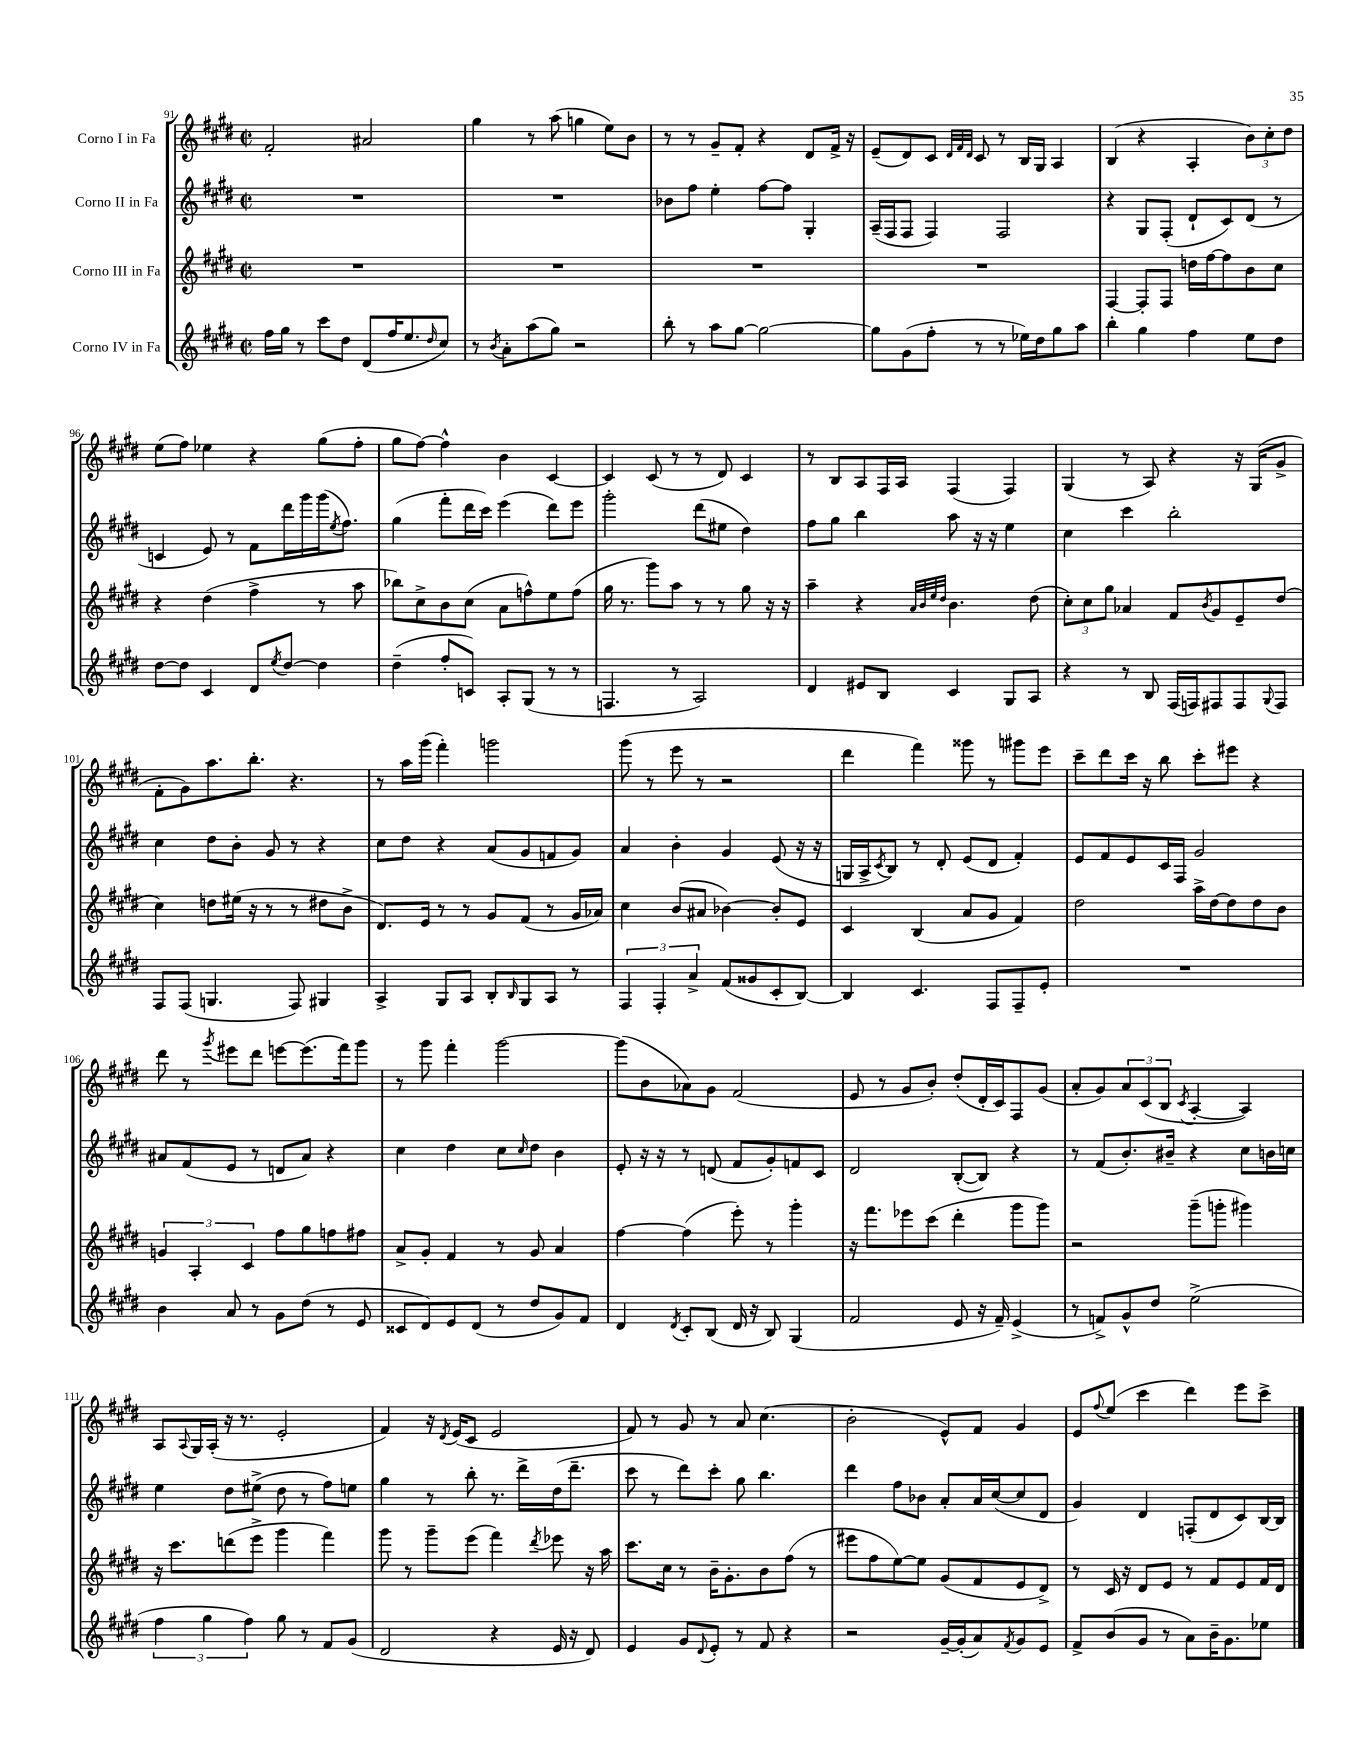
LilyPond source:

<<
\new StaffGroup <<
\new Staff = "s0" \with { instrumentName = "Corno I in Fa" } {
    \clef treble \key e \major \defaultTimeSignature \time 2/2
    fis'2-. ais'2 |
    gis''4 r8 a''8( g''4 e''8) b'8 |
    r8 r8 gis'8-- fis'8-. r4 dis'8 fis'16-> r16 |
    e'8--( dis'8) cis'8 \grace { dis'32 fis'32 dis'32 } cis'8 r8 b16 gis16 a4 |
    b4( r4 a4-. \tuplet 3/2 { b'8) cis''8-. dis''8 } |
    e''8( fis''8) ees''4 r4 gis''8( fis''8-. |
    gis''8 fis''8~) fis''4-^ b'4 cis'4~ |
    cis'4 cis'8( r8 r8 dis'8) cis'4 |
    r8 b8 a8 fis16 a16 fis4( fis4) |
    gis4( r8 a8) r4 r16 gis16( gis'8-> |
    fis'8-. gis'8) a''8. b''8.-. r4. |
    r8 a''16 gis'''16( fis'''4-.) g'''2 |
    gis'''8( r8 e'''8 r8 r2 |
    dis'''4 fis'''4) gisis'''8 r8 gis'''8 e'''8 |
    cis'''8-- dis'''8 cis'''16 r16 b''8 cis'''8-. eis'''8 r4 |
    dis'''8 r8 \acciaccatura { gis'''8 } eis'''8 dis'''8 e'''8~ e'''8.( fis'''16) gis'''8 |
    r8 gis'''8 fis'''4-. gis'''2~ |
    gis'''8( b'8 aes'8) gis'8 fis'2( |
    e'8 r8 gis'8 b'8-.) dis''8-.( dis'16-. cis'16) fis8 gis'8( |
    a'8-. gis'8) \tuplet 3/2 { a'8 cis'8( b8 } \acciaccatura { cis'8 } a4~-. a4) |
    a8 \appoggiatura { a8 } gis16 a16-.( r16 r8. e'2-. |
    fis'4) r16 \acciaccatura { dis'8 } e'16( cis'8 e'2 |
    fis'8) r8 gis'8 r8 a'8 cis''4.( |
    b'2-. e'8-^) fis'8 gis'4 |
    e'8 \appoggiatura { fis''8 } e''8( cis'''4 dis'''4) e'''8 cis'''8-> \bar "|." |
}
\new Staff = "s1" \with { instrumentName = "Corno II in Fa" } {
    \clef treble \key e \major \defaultTimeSignature \time 2/2
    R1 |
    R1 |
    bes'8 fis''8 e''4-. fis''8~ fis''8 gis4-. |
    a16--( fis16 fis8 fis4) fis2 |
    r4 gis8 fis8-.( dis'8-! cis'8) dis'8( r8 |
    c'4 e'8) r8 fis'8 dis'''16 gis'''16 gis'''16( \acciaccatura { e''8 } fis''8.) |
    gis''4( fis'''8-. dis'''16 cis'''16) e'''4( dis'''8) e'''8 |
    gis'''2-. dis'''8( eis''8 dis''4) |
    fis''8 gis''8 b''4 a''8 r16 r16 e''4 |
    cis''4 cis'''4 b''2-. |
    cis''4 dis''8 b'8-. gis'8 r8 r4 |
    cis''8 dis''8 r4 a'8( gis'8 f'8 gis'8) |
    a'4 b'4-. gis'4 e'8( r16 r16 |
    g16 a16-> \acciaccatura { cis'8 } b8) r8 dis'8-. e'8( dis'8 fis'4-.) |
    e'8 fis'8 e'8 cis'16 fis16 gis'2 |
    ais'8 fis'8( e'8 r8 d'8 ais'8) r4 |
    cis''4 dis''4 cis''8 \grace { cis''16 } dis''8 b'4 |
    e'8-. r16 r16 r8 d'8( fis'8 gis'8-.) f'8 cis'8 |
    dis'2 b8~-.( b8) r4 |
    r8 fis'8( b'8.-.) bis'16-- r4 cis''8 b'16 c''16 |
    e''4 dis''8 eis''8->( dis''8 r8 fis''8) e''8 |
    gis''4 r8 b''8-. r8. dis'''16-> dis''16( dis'''8.-- |
    cis'''8 r8 dis'''8) cis'''8-. gis''8 b''4. |
    dis'''4 fis''8 bes'8 a'8-. a'16 cis''16~( cis''8 dis'8 |
    gis'4) dis'4 f8-.( dis'8 cis'8) b16~ b16 \bar "|." |
}
\new Staff = "s2" \with { instrumentName = "Corno III in Fa" } {
    \clef treble \key e \major \defaultTimeSignature \time 2/2
    R1 |
    R1 |
    R1 |
    R1 |
    fis4~ fis8-. fis8 d''16 fis''16~ fis''8 b'8 cis''8 |
    r4 dis''4( fis''4-> r8 a''8 |
    bes''8) cis''8-> b'8 cis''8( a'8 f''8-^) e''8 f''8( |
    gis''16 r8. gis'''8) a''8 r8 r8 gis''8 r16 r16 |
    a''4-- r4 \grace { a'32 b'32 e''32 dis''32 } b'4. dis''8( |
    \tuplet 3/2 { cis''8-.) cis''8 gis''8 } aes'4 fis'8 \acciaccatura { b'8 } gis'8 e'8-- dis''8( |
    cis''4) d''8 eis''16( r16 r8 r8 dis''8 b'8-> |
    dis'8.) e'16 r8 r8 gis'8 fis'8( r8 gis'16 aes'16) |
    cis''4 b'8( ais'8 bes'4~) bes'8-. e'8 |
    cis'4 b4( a'8 gis'8 fis'4) |
    dis''2 a''16-> dis''16~ dis''8 dis''8 b'8 |
    \tuplet 3/2 { g'4 a4-. cis'4 } fis''8 gis''8 f''8 fis''8 |
    a'8-> gis'8-. fis'4 r8 gis'8 a'4 |
    fis''4~ fis''4( e'''8-.) r8 gis'''4-. |
    r16 fis'''8. ees'''8 cis'''8( dis'''4-. gis'''8 gis'''8) |
    r2 gis'''8--( g'''8-. gis'''4) |
    r16 cis'''8. d'''8( e'''8-> gis'''4 fis'''4) |
    gis'''8 r8 gis'''8-- e'''8( fis'''4) \acciaccatura { dis'''8 } ees'''8 r16 a''16 |
    cis'''8. cis''16 r8 b'16-- gis'8.-. b'8 fis''8( r8 |
    eis'''8 fis''8 e''8~) e''8 gis'8( fis'8 e'8 dis'8->) |
    r8 cis'16 r16 dis'8 e'8 r8 fis'8 e'8 fis'16 dis'16 \bar "|." |
}
\new Staff = "s3" \with { instrumentName = "Corno IV in Fa" } {
    \clef treble \key e \major \defaultTimeSignature \time 2/2
    fis''16 gis''16 r8 cis'''8 dis''8 dis'8( fis''16 e''8. \grace { dis''16 } cis''8) |
    r8 \acciaccatura { b'8 } a'8-. a''8( gis''8) r2 |
    b''8-. r8 a''8 gis''8~ gis''2~ |
    gis''8 gis'8( fis''8-. r8 r8 ees''16) dis''16 gis''8 a''8 |
    b''4-. gis''4 fis''4 e''8 dis''8 |
    dis''8~ dis''8 cis'4 dis'8 \acciaccatura { e''8 } dis''8~ dis''4 |
    dis''4--( fis''8-. c'8) a8-. gis8( r8 r8 |
    f4. r8 a2) |
    dis'4 eis'8 b8 cis'4 gis8 a8 |
    r4 r8 b8 fis16( f16) fis8 fis8 \appoggiatura { gis8 } fis8 |
    fis8 fis8( g4. fis8) gis4 |
    a4-> gis8 a8 b8-. \grace { b16 } gis8 a8 r8 |
    \tuplet 3/2 { fis4 fis4-. a'4-> } fis'8( gisis'8 cis'8-. b8~) |
    b4 cis'4. fis8 fis8-- e'8-. |
    R1 |
    b'4 a'8 r8 gis'8 dis''8( r8 e'8 |
    cisis'8 dis'8) e'8 dis'8( r8 dis''8 gis'8) fis'8 |
    dis'4 \acciaccatura { dis'8 } cis'8-. b8( dis'16 r16 b8) gis4( |
    fis'2 e'8 r16 fis'16--) e'4->( |
    r8 f'8->) gis'8-^ dis''8 e''2->( |
    \tuplet 3/2 { fis''4 gis''4 fis''4) } gis''8 r8 fis'8 gis'8( |
    dis'2 r4 e'16 r16 dis'8) |
    e'4 gis'8 \appoggiatura { dis'8 } e'8-. r8 fis'8 r4 |
    r2 gis'16~-- gis'16-.( a'8) \acciaccatura { fis'8 } gis'8 e'8 |
    fis'8-> b'8( gis'8 r8 a'8) b'16-- gis'8. ees''8 \bar "|." |
}
>>
>>
\layout { \context { \Score currentBarNumber = #91 } }
